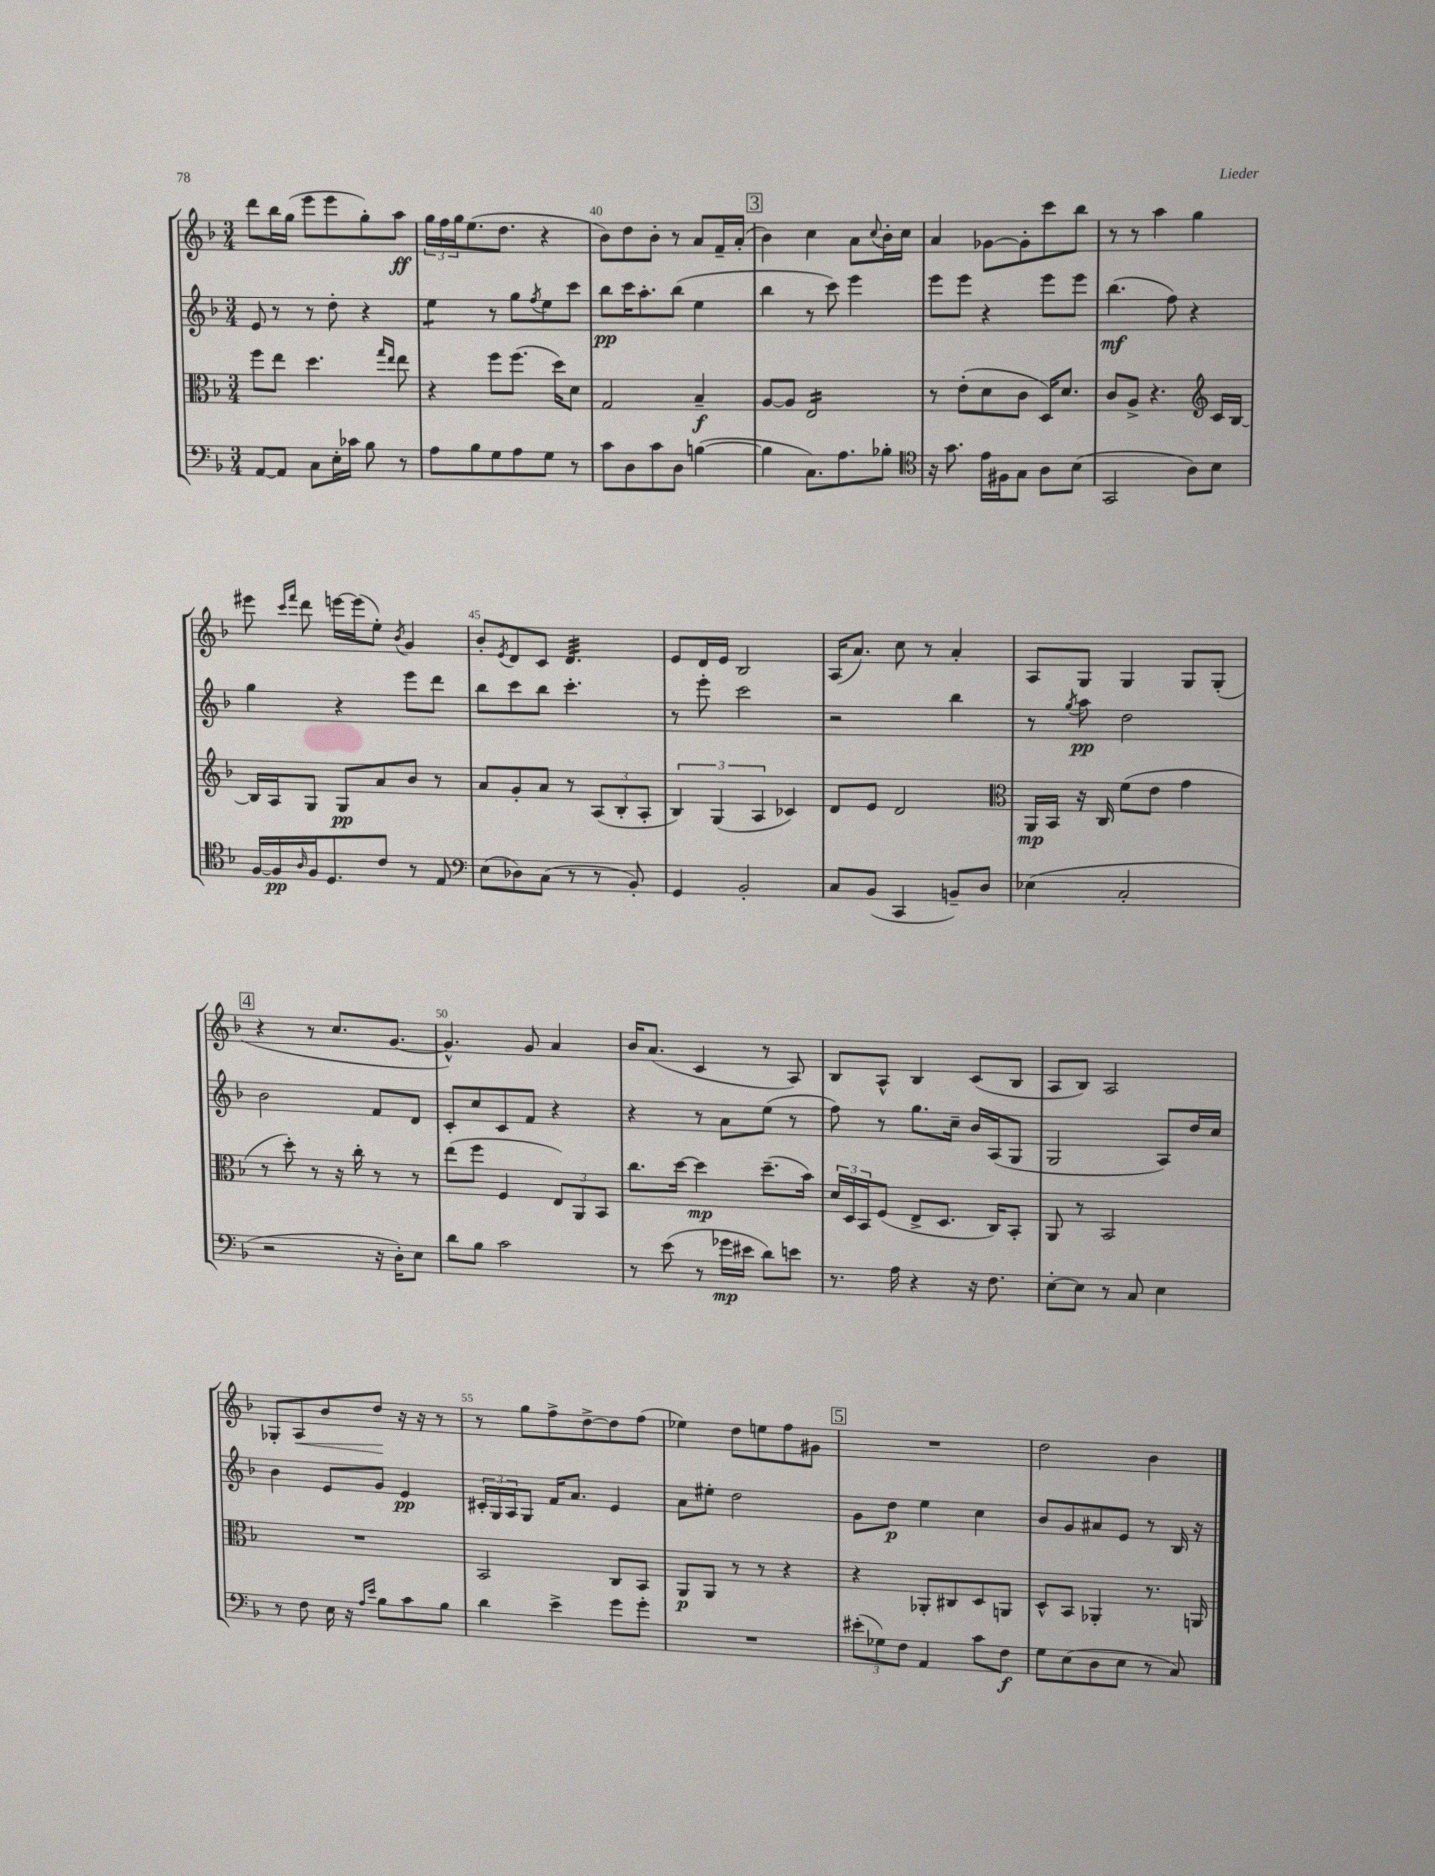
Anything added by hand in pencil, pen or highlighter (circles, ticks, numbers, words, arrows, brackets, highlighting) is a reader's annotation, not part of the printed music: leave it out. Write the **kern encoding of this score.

**kern	**dynam	**kern	**dynam	**kern	**dynam	**kern	**dynam
*part4	*part4	*part3	*part3	*part2	*part2	*part1	*part1
*staff4	*staff4	*staff3	*staff3	*staff2	*staff2	*staff1	*staff1
*clefF4	*	*clefC3	*	*clefG2	*	*clefG2	*
*k[b-]	*	*k[b-]	*	*k[b-]	*	*k[b-]	*
*M3/4	*	*M3/4	*	*M3/4	*	*M3/4	*
=38	=38	=38	=38	=38	=38	=38	=38
[8AA/L	.	8ff\L	.	8e/	.	8ddd\L	.
8AA/J]	.	8ee\J	.	8r	.	16bb-\L	.
.	.	.	.	.	.	(16gg\JJ	.
8C\L	.	4.dd\	.	8r	.	8eee\L	.
16E'\L	.	.	.	8dd'\	.	8eee\	.
16c-X\JJ	.	.	.	.	.	.	.
8B-\	.	.	.	4r	.	8gg'\)	.
.	.	16qqgg/LL	.	.	.	.	.
.	.	16qqee/JJ	.	.	.	.	.
8r	.	8ee\	.	.	.	8aa\J	ff
=39	=39	=39	=39	=39	=39	=39	=39
*	*	*	*	*tremolo	*	*	*
8A\L	.	4r	.	8ee\L	.	24gg\LL	.
.	.	.	.	.	.	24ff\	.
.	.	.	.	.	.	24gg\J	.
8B-\	.	.	.	8ee\J	.	(8.ee\	.
*	*	*	*	*Xtremolo	*	*	*
8G\	.	8ff\L	.	8r	.	.	.
.	.	.	.	.	.	8.dd\J	.
8A\	.	(8.ff\J	.	8gg\L	.	.	.
.	.	.	.	8qff/	.	.	.
8G\J	.	.	.	8ee\	.	4r	.
.	.	16dd\KL)	.	.	.	.	.
8r	.	8d\J	.	8ccc\J	.	.	.
=40	=40	=40	=40	=40	=40	=40	=40
8c\L	.	2G/	.	8bb-\L	pp	8b-\L)	.
8D\	.	.	.	16ccc\K	.	8dd\	.
.	.	.	.	8.aa'\	.	.	.
8c\	.	.	.	.	.	8b-'\J	.
8D\J	.	.	.	(8bb-\J	.	8r	.
([4Bn\	.	4B-~/	f	4ee\	.	8a/L	.
.	.	.	.	.	.	16f~/L	.
.	.	.	.	.	.	(16a'/JJ	.
!!LO:REH:place=s1:t=3
=41	=41	=41	=41	=41	=41	=41	=41
4B\]	.	[8A/L	.	4bb-\	.	4b-\)	.
.	.	8A/J]	.	.	.	.	.
*	*	*tremolo	*	*	*	*	*
8.C\L)	.	16E/LL	.	8r	.	4cc\	.
.	.	16E/	.	.	.	.	.
.	.	16E/	.	8ccc\)	.	.	.
8.A\	.	16E/	.	.	.	.	.
.	.	16E/	.	4eee\	.	8a\L	.
.	.	16E/	.	.	.	.	.
.	.	.	.	.	.	8qqcc/	.
8B-X'\J	.	16E/	.	.	.	16b-'\L	.
.	.	16E/JJ	.	.	.	16cc\JJ	.
*	*	*Xtremolo	*	*	*	*	*
=42	=42	=42	=42	=42	=42	=42	=42
*clefC4	*	*	*	*	*	*	*
16r	.	8r	.	8eee\L	.	4a/	.
8.g\	.	.	.	.	.	.	.
.	.	(8e'\L	.	8eee\J	.	.	.
16e\LL	.	8d\	.	4r	.	[8g-X\L	.
16F#X\J	.	.	.	.	.	.	.
8G\J	.	8c\J	.	.	.	8g-'\]	.
8A\L	.	16D/KL)	.	8eee\L	.	8ccc\	.
.	.	8.d/J	.	.	.	.	.
(8B-\J	.	.	.	8eee\J	.	8bb-\J	.
=43	=43	=43	=43	=43	=43	=43	=43
2GG/	.	8c/L	.	(4.bb-\	mf	8r	.
.	.	8A^/J	.	.	.	8r	.
.	.	4.r	.	.	.	4aa\	.
.	.	.	.	8ff\)	.	.	.
8A\L)	.	.	.	4r	.	4gg\	.
*	*	*clefG2	*	*	*	*	*
8B-\J	.	16c/LL	.	.	.	.	.
.	.	[16B-/JJ	.	.	.	.	.
!!LO:LB:g=z
=44	=44	=44	=44	=44	=44	=44	=44
[16F/LL	.	16B-/LL]	.	4gg\	.	8eee#X\	.
16F/]	pp	16A/J	.	.	.	.	.
.	.	.	.	.	.	16qqccc/LL	.
16qqA/	.	.	.	.	.	16qqfff/JJ	.
16F/J	.	8G/J	.	.	.	8ddd\	.
8.D/	.	.	.	.	.	.	.
.	.	8G/L	pp	4r	.	[16eeen\LL	.
.	.	.	.	.	.	(16eee\J]	.
8c/J	.	8a/	.	.	.	8ee'\J)	.
.	.	.	.	.	.	8qb-/	.
8r	.	8b-/J	.	8eee\L	.	4g/	.
8E/	.	8r	.	8ddd\J	.	.	.
=45	=45	=45	=45	=45	=45	=45	=45
*clefF4	*	*	*	*	*	*	*
(8E\L	.	8a/L	.	8bb-\L	.	8b-'/L	.
.	.	.	.	.	.	8qe/	.
8D-X\)	.	8g'/	.	8ccc\	.	8d/	.
(8C\J	.	8a/J	.	8bb-\J	.	8c/J	.
*	*	*	*	*	*	*tremolo	*
8r	.	8r	.	4.ccc'\	.	32d/LLL	.
.	.	.	.	.	.	32d/	.
.	.	.	.	.	.	32d/	.
.	.	.	.	.	.	32d/	.
8r	.	(12A/L	.	.	.	32d/	.
.	.	.	.	.	.	32d/	.
.	.	.	.	.	.	32d/	.
.	.	12B-'/	.	.	.	.	.
.	.	.	.	.	.	32d/	.
8BB-'/)	.	.	.	.	.	32d/	.
.	.	.	.	.	.	32d/	.
.	.	12A'/J	.	.	.	.	.
.	.	.	.	.	.	32d/	.
.	.	.	.	.	.	32d/JJJ	.
*	*	*	*	*	*	*Xtremolo	*
=46	=46	=46	=46	=46	=46	=46	=46
4GG/	.	6B-/)	.	8r	.	8e/L	.
.	.	.	.	8eee'\	.	16d/L	.
.	.	(6G/	.	.	.	.	.
.	.	.	.	.	.	16e/JJ	.
2BB-'/	.	.	.	2ccc\	.	2B-/	.
.	.	6A/	.	.	.	.	.
.	.	4c-X/)	.	.	.	.	.
=47	=47	=47	=47	=47	=47	=47	=47
8C/L	.	8d/L	.	2r	.	(16A/KL	.
.	.	.	.	.	.	8.a/J)	.
(8BB-/J	.	8e/J	.	.	.	.	.
4CC/	.	2d/	.	.	.	8cc\	.
.	.	.	.	.	.	8r	.
8BBn~/L)	.	.	.	4bb-\	.	4a'/	.
8D/J	.	.	.	.	.	.	.
=48	=48	=48	=48	=48	=48	=48	=48
*	*	*clefC3	*	*	*	*	*
(4E-X\	.	16AA/LL	mp	8r	.	8A/L	.
.	.	16BB-/JJ	.	.	.	.	.
.	.	.	.	8qgg/	.	.	.
.	.	16r	.	8aa\	pp	8G/J	.
.	.	16C/	.	.	.	.	.
2C'/	.	(8f\L	.	2dd\	.	4G/	.
.	.	8e\J	.	.	.	.	.
.	.	4g\	.	.	.	8G/L	.
.	.	.	.	.	.	(8G'/J	.
!!LO:LB:g=z
!!LO:REH:place=s1:t=4
=49	=49	=49	=49	=49	=49	=49	=49
2r	.	8r	.	2b-\	.	4r	.
.	.	8dd'\)	.	.	.	.	.
.	.	8r	.	.	.	8r	.
.	.	16r	.	.	.	8.cc/L	.
.	.	16cc'\	.	.	.	.	.
16r	.	8r	.	8f/L	.	.	.
16D'\KL)	.	.	.	.	.	[8.g/J	.
8E\J	.	8r	.	8d/J	.	.	.
=50	=50	=50	=50	=50	=50	=50	=50
8d\L	.	(8ee\L	.	8c'/L	.	4.g^^/])	.
8B-\J	.	8ff\J	.	8cc/	.	.	.
2c\	.	4F/	.	8c/	.	.	.
.	.	.	.	8f/J	.	8g/	.
.	.	12E/L)	.	4r	.	4a/	.
.	.	12AA/	.	.	.	.	.
.	.	12BB-/J	.	.	.	.	.
=51	=51	=51	=51	=51	=51	=51	=51
8r	.	8.cc\L	.	4r	.	16b-/KL	.
.	.	.	.	.	.	(8.a/J	.
(8e\	.	.	.	.	.	.	.
.	.	[16dd\Jk	.	.	.	.	.
8r	.	4dd\]	mp	8r	.	4c/	.
16g-X\LL	mp	.	.	8a\L	.	.	.
16e#X\JJ	.	.	.	.	.	.	.
8d\L)	.	(8.dd~\L	.	(8ee\J	.	8r	.
8en\J	.	.	.	8r	.	8A/)	.
.	.	16b-\Jk)	.	.	.	.	.
=52	=52	=52	=52	=52	=52	=52	=52
8.r	.	24d/LL	.	8ff\)	.	8B-/L	.
.	.	24D/	.	.	.	.	.
.	.	24BB-/J	.	.	.	.	.
.	.	(8F/J	.	8r	.	8A^^/J	.
16A\	.	.	.	.	.	.	.
4r	.	8E^/L	.	8.gg\L	.	4B-/	.
.	.	8.D/J	.	.	.	.	.
.	.	.	.	16cc~\Jk	.	.	.
16r	.	.	.	16b-/LL	.	(8c/L	.
8.F\	.	16C/KL)	.	(16A/J	.	.	.
.	.	8BB-'/J	.	8G/J	.	8B-/J	.
=53	=53	=53	=53	=53	=53	=53	=53
[8E'\L	.	8AA/	.	2G/	.	8A/L	.
8E\J]	.	8r	.	.	.	8B-/J)	.
8r	.	2BB-/	.	.	.	2A/	.
8C/	.	.	.	.	.	.	.
4E\	.	.	.	8A/L)	.	.	.
.	.	.	.	16dd/L	.	.	.
.	.	.	.	16cc/JJ	.	.	.
!!LO:LB:g=z
=54	=54	=54	=54	=54	=54	=54	=54
8r	.	2.r	.	4b-\	.	8G-X'/L	.
!	!	!	!	!	!	!	!LO:HP:b
8F\	.	.	.	.	.	8A/	<
16E\	.	.	.	8e/L	.	8b-/	.
16r	.	.	.	.	.	.	.
16qqA/LL	.	.	.	.	.	.	.
16qqe/JJ	.	.	.	.	.	.	.
8B-\L	.	.	.	8g/J	.	8dd/J	.
8c\	.	.	.	4e/	pp	16r	[
.	.	.	.	.	.	16r	.
8B-\J	.	.	.	.	.	8r	.
=55	=55	=55	=55	=55	=55	=55	=55
4d\	.	2BB-/	.	24c#X'/LL	.	8r	.
.	.	.	.	24G/	.	.	.
.	.	.	.	24A/J	.	.	.
.	.	.	.	8G/J	.	8gg\L	.
4e^\	.	.	.	16f/KL	.	8ff^\	.
.	.	.	.	8.a/J	.	.	.
.	.	.	.	.	.	[8dd^\	.
8g\L	.	8C/L	.	4e/	.	8dd\]	.
8g'\J	.	8BB-/J	.	.	.	(8ff\J	.
=56	=56	=56	=56	=56	=56	=56	=56
2.r	.	8AA/L	p	8a\L	.	4ee-X\)	.
.	.	8AA/J	.	8ee#X'\J	.	.	.
.	.	8r	.	2dd\	.	8dd\L	.
.	.	8r	.	.	.	8een\	.
.	.	4r	.	.	.	8ff\	.
.	.	.	.	.	.	8g#X\J	.
!!LO:REH:place=s1:t=5
=57	=57	=57	=57	=57	=57	=57	=57
(12e#X'\L	.	4r	.	8g\L	.	2.r	.
12G-X\)	.	.	.	.	.	.	.
.	.	.	.	8dd\J	p	.	.
12F\J	.	.	.	.	.	.	.
4AA/	.	8AA-X'/L	.	4ee\	.	.	.
.	.	8C#X/	.	.	.	.	.
8c\L	.	8D/	.	4cc\	.	.	.
8F\J	f	8AAn/J	.	.	.	.	.
=58	=58	=58	=58	=58	=58	=58	=58
8G\L	.	8D^^/L	.	8b-/L	.	2dd\	.
(8E\	.	8BB-/J	.	8g/	.	.	.
8D\	.	4AA-X'/	.	8a#X/	.	.	.
8E\J	.	.	.	8e/J	.	.	.
8r	.	8.r	.	8r	.	4b-\	.
8C/)	.	.	.	16B-/	.	.	.
.	.	16AAn/	.	16r	.	.	.
==	==	==	==	==	==	==	==
*-	*-	*-	*-	*-	*-	*-	*-
